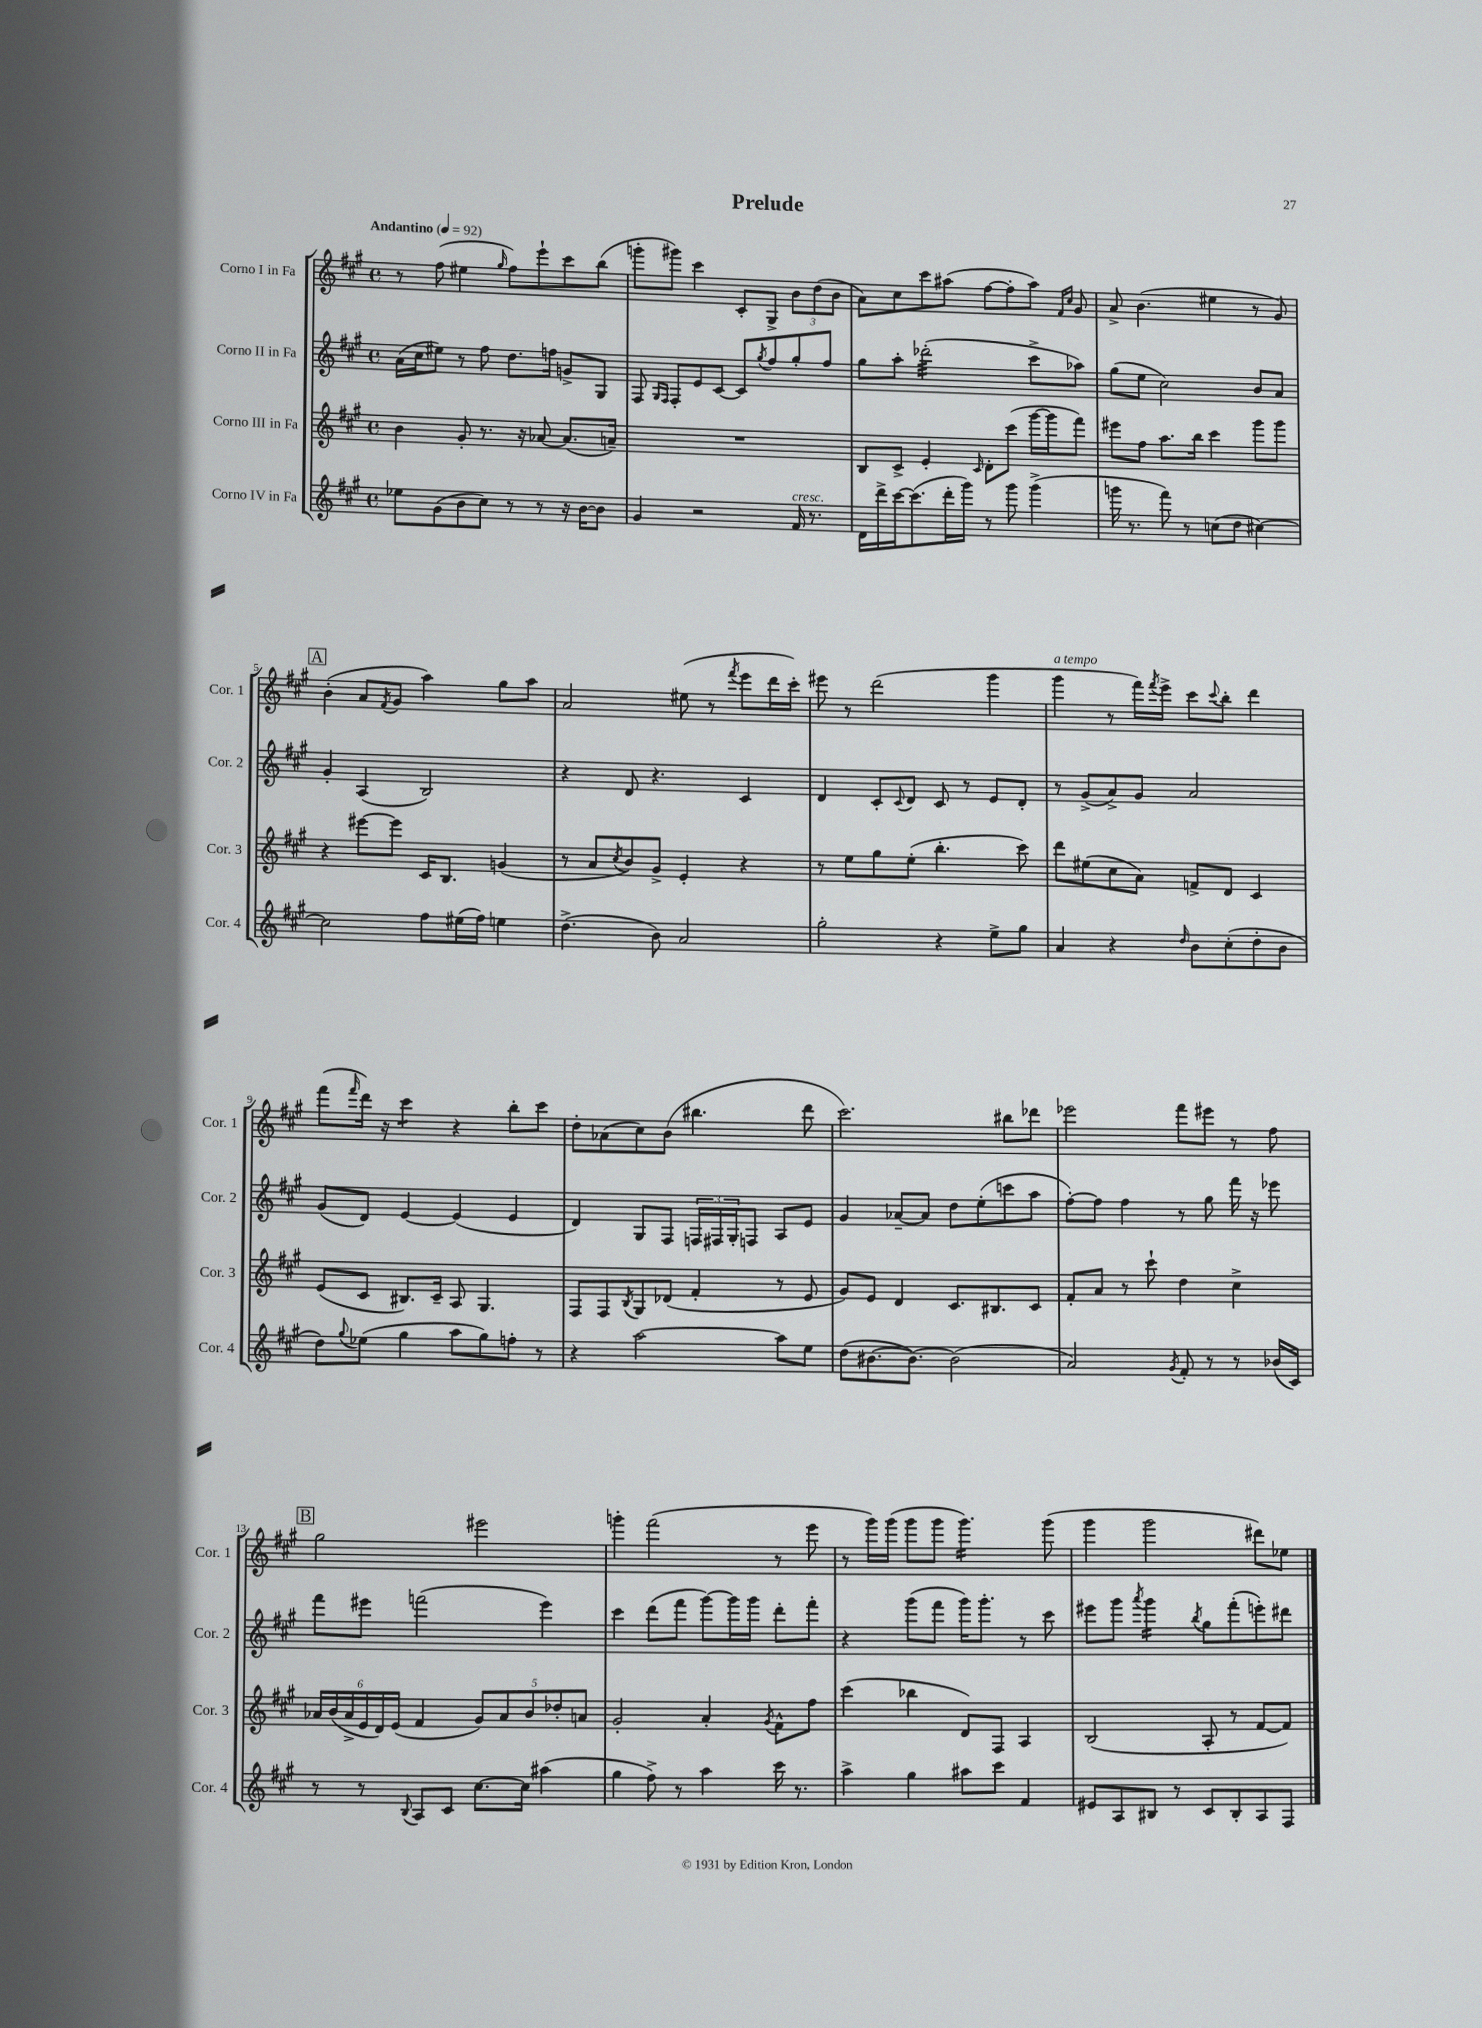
\header { title = "Prelude" }
<<
\new StaffGroup <<
\new Staff = "s0" \with { instrumentName = "Corno I in Fa" shortInstrumentName = "Cor. 1" } {
    \clef treble \key a \major \defaultTimeSignature \time 4/4 \tempo "Andantino" 4 = 92
    r8 fis''8( eis''4 \grace { gis''16 } fis''8) e'''8-! cis'''8 b''8( |
    g'''8-. gis'''8) cis'''4 cis'8-. gis8-> \tuplet 3/2 { b'8 d''8( b'8 } |
    a'8) cis''8 cis'''8 ais''8( fis''8~ fis''8-. ais''8) \grace { fis'16 cis''16 } gis'8 |
    a'8-> b'4.( eis''4 r8 gis'8) |
    \mark \markup { \box "A" } b'4-.( a'8 \acciaccatura { fis'8 } gis'8 a''4) gis''8 a''8 |
    a'2 eis''8( r8 \acciaccatura { fis'''8 } e'''8 d'''16 cis'''16-.) |
    eis'''8 r8 d'''2( gis'''4 |
    gis'''4^\markup { \italic "a tempo" } r8 fis'''16) \acciaccatura { fis'''8 } e'''16-> cis'''8 \appoggiatura { cis'''8 } b''8-. d'''4 |
    fis'''8( \grace { fis'''16 } d'''16) r16 cis'''4:8 r4 b''8-. cis'''8 |
    d''8-. aes'8( cis''8) b'8( bis''4. d'''8 |
    cis'''2.) bis''8 des'''8 |
    ees'''2 fis'''8 eis'''8 r8 fis''8 |
    \mark \markup { \box "B" } gis''2 eis'''2 |
    g'''4-. fis'''2( r8 e'''8 |
    r8 gis'''16) gis'''16( gis'''8 gis'''8 gis'''4.:16) gis'''8( |
    gis'''4 gis'''2 dis'''8) ees''8 \bar "|." |
}
\new Staff = "s1" \with { instrumentName = "Corno II in Fa" shortInstrumentName = "Cor. 2" } {
    \clef treble \key a \major \defaultTimeSignature \time 4/4
    a'16( cis''16 eis''8) r8 fis''8 d''8. f''16 g'8-> gis8 |
    fis8 \grace { gis16 fis16 } fis8-. e'8 cis'8~ cis'8 \acciaccatura { gis''8 } fis''8 gis''8-. fis''8 |
    gis''8 a''8-. des'''2:32-.( cis'''8-> aes''8) |
    gis''8( e''8 cis''2) b'8 a'8 |
    \mark \markup { \box "A" } gis'4-. a4( b2) |
    r4 d'8 r4. cis'4 |
    d'4 cis'8-. \appoggiatura { cis'8 } d'8 cis'8 r8 e'8 d'8-. |
    r8 gis'8->( a'8->) gis'8 a'2 |
    gis'8( d'8) e'4~ e'4( e'4 |
    d'4) gis8 fis8 \tuplet 3/2 { f16 fis16 gis16-. } f8 a8 e'8 |
    gis'4 aes'8~-- aes'8 d''8 e''8-.( c'''8 a''8 |
    fis''8~-.) fis''8 fis''4 r8 gis''8 fis'''16 r16 ees'''8 |
    \mark \markup { \box "B" } fis'''8 eis'''8 f'''2( eis'''4) |
    cis'''4 d'''8( fis'''8 gis'''8~) gis'''16 gis'''16 d'''8-. fis'''8-. |
    r4 gis'''8( fis'''8 gis'''16) gis'''8.-. r8 cis'''8 |
    eis'''8 gis'''8 \acciaccatura { a'''8 } gis'''4:16 \acciaccatura { b''8 } gis''8 fis'''8-.( e'''8-.) dis'''8 \bar "|." |
}
\new Staff = "s2" \with { instrumentName = "Corno III in Fa" shortInstrumentName = "Cor. 3" } {
    \clef treble \key a \major \defaultTimeSignature \time 4/4
    b'4 gis'8-. r8. r16 aes'8~ aes'8.( a'16--) |
    R1 |
    b8 cis'8-> e'4-. \grace { cis'16 } d'8-. cis'''8( gis'''16~ gis'''16 fis'''8) |
    eis'''8 fis''8 a''8. b''16 cis'''4 gis'''8 gis'''8 |
    \mark \markup { \box "A" } r4 eis'''8~ eis'''8 cis'16 b8. g'4( |
    r8 a'8 \acciaccatura { cis''8 } b'8) gis'8-> e'4-. r4 |
    r8 e''8 gis''8 e''8-.( b''4.-. cis'''8) |
    d'''8 eis''8( cis''8 a'8) f'8-> d'8 cis'4 |
    e'8( cis'8 bis8.) cis'16-- a8 gis4. |
    fis8 fis8 \acciaccatura { b8 } gis8 des'8( fis'4-. r8 e'8 |
    gis'8) e'8 d'4 cis'8. bis8. cis'8 |
    fis'8-. a'8 r8 cis'''8-! d''4 cis''4-> |
    \mark \markup { \box "B" } \tuplet 6/4 { aes'16 b'16( aes'16-> e'16 d'16) e'16( } fis'4 \tuplet 5/4 { gis'8) aes'8 b'8 des''8-. a'8 } |
    gis'2-. a'4-. \acciaccatura { gis'8 } fis'8-^ fis''8 |
    cis'''4( bes''4 d'8) fis8 a4 |
    b2( a8-. r8 fis'8~ fis'8) \bar "|." |
}
\new Staff = "s3" \with { instrumentName = "Corno IV in Fa" shortInstrumentName = "Cor. 4" } {
    \clef treble \key a \major \defaultTimeSignature \time 4/4
    ees''8 gis'8( b'8 cis''8) r8 r8 r16 b'16~ b'8 |
    gis'4 r2 fis'16^\markup { \italic "cresc." } r8. |
    d'16 d'''16-> cis'''16~ cis'''8.( d'''16-. gis'''16) r8 gis'''8 gis'''4->( |
    g'''16 r8. fis'''8) r8 c''8( d''8 cis''4~) |
    \mark \markup { \box "A" } cis''2 fis''8 eis''16( fis''16) e''4 |
    d''4.->( b'8) a'2 |
    gis''2-. r4 e''8-> gis''8 |
    a'4 r4 \grace { d''16 } b'8 cis''8-.( d''8-. b'8 |
    d''8) \appoggiatura { gis''8 } ees''8( gis''4 a''8 gis''8) f''8-. r8 |
    r4 a''2~ a''8 e''8 |
    d''8( bis'8.~ bis'8.~) bis'2( |
    a'2) \acciaccatura { gis'8 } fis'8-. r8 r8 bes'16( cis'16) |
    \mark \markup { \box "B" } r8 r8 \appoggiatura { b8 } a8 cis'8 cis''8.~ cis''16 ais''4( |
    gis''4 fis''8->) r8 a''4 cis'''16 r8. |
    a''4-> gis''4 ais''8 cis'''8 fis'4 |
    eis'8 a8 bis8 r8 cis'8 bis8-. a8 fis8 \bar "|." |
}
>>
>>
